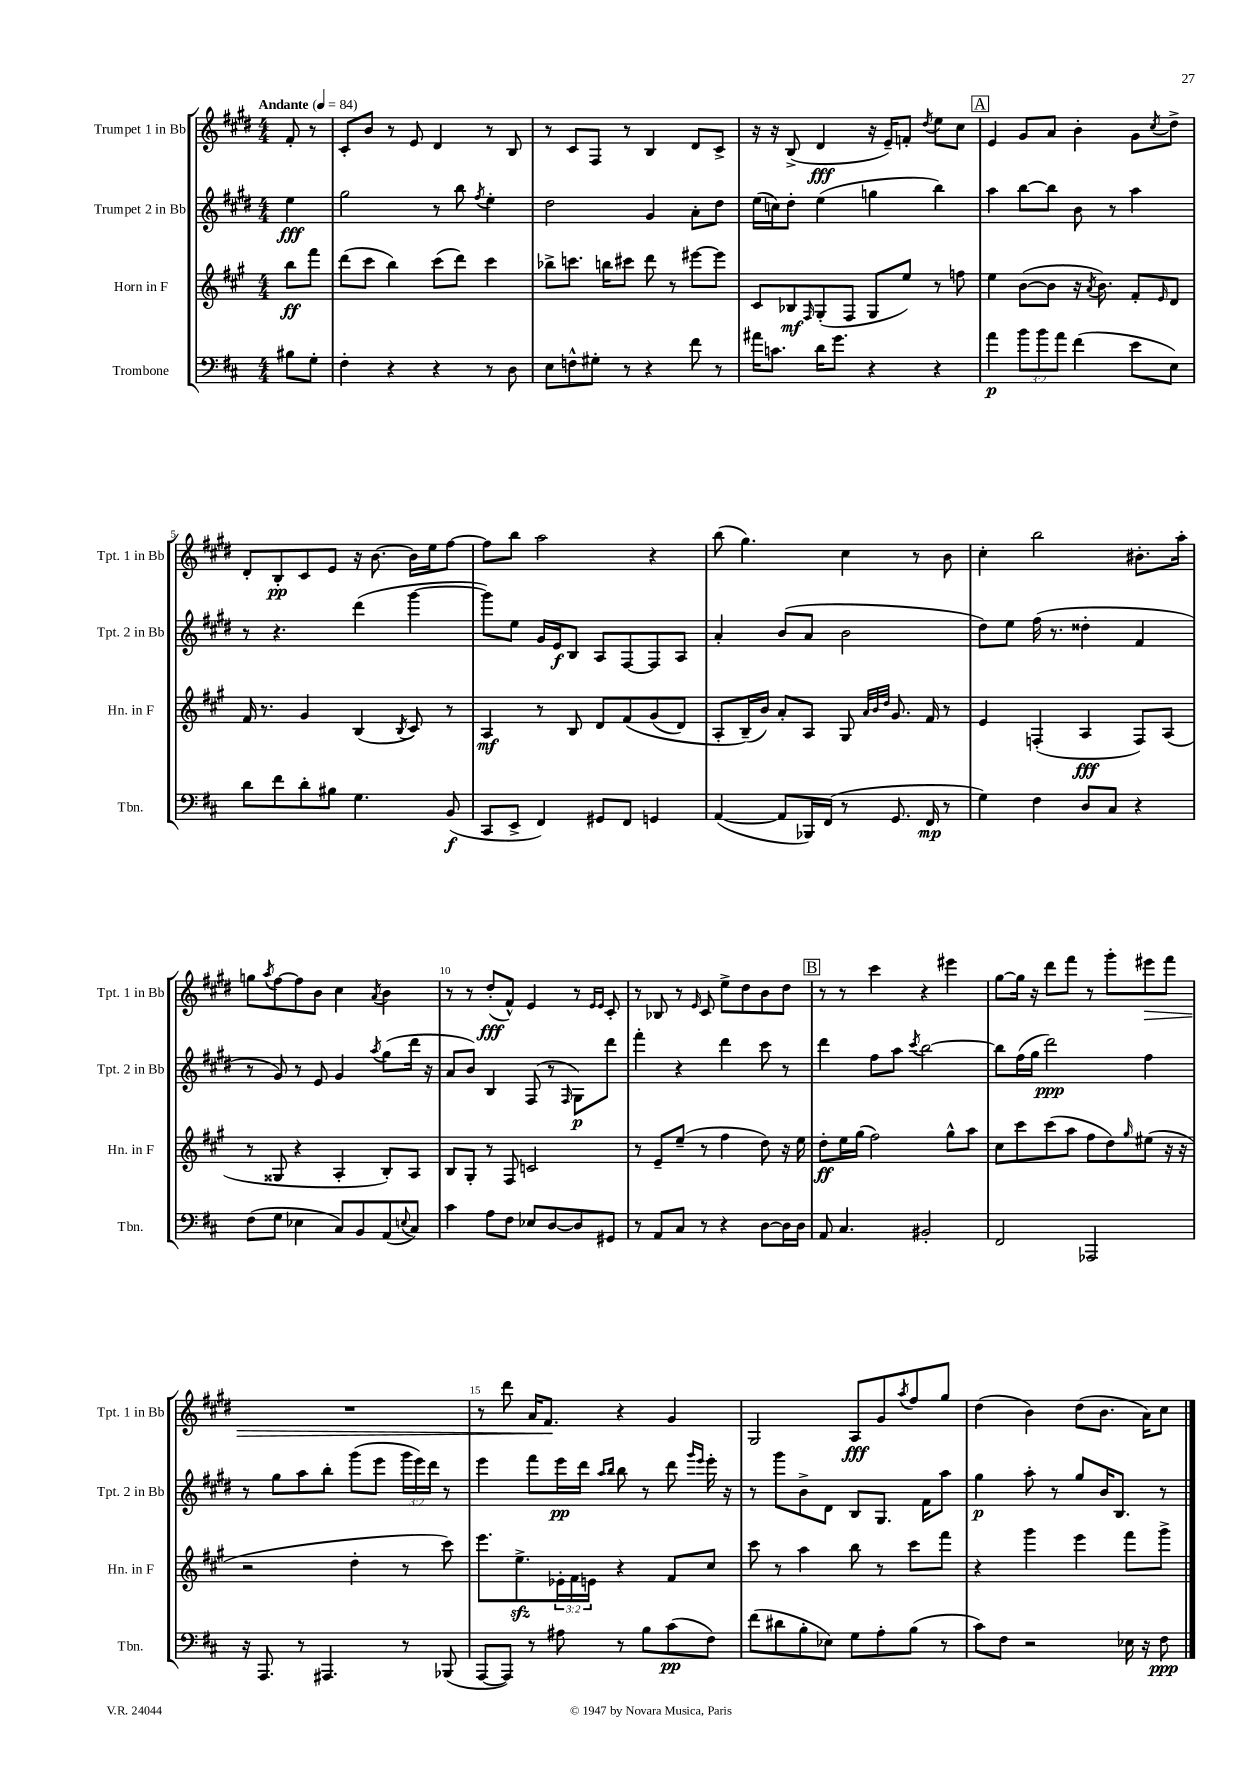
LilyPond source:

<<
\new StaffGroup <<
\new Staff = "s0" \with { instrumentName = "Trumpet 1 in Bb" shortInstrumentName = "Tpt. 1 in Bb" } {
    \clef treble \key e \major \numericTimeSignature \time 4/4 \partial 4 \tempo "Andante" 4 = 84
    fis'8-. r8 |
    cis'8-. b'8 r8 e'8 dis'4 r8 b8 |
    r8 cis'8 fis8 r8 b4 dis'8 cis'8-> |
    r16 r16 b8->( dis'4\fff r16 e'16--) f'8-. \acciaccatura { dis''8 } e''8 cis''8 |
    \mark \markup { \box "A" } e'4 gis'8 a'8 b'4-. gis'8 \acciaccatura { cis''8 } dis''8-> |
    dis'8-. b8-.\pp cis'8 e'8 r16 b'8.~ b'16 e''16 fis''8~ |
    fis''8 b''8 a''2 r4 |
    b''8( gis''4.) cis''4 r8 b'8 |
    cis''4-. b''2 bis'8.-. a''16-. |
    g''8 \acciaccatura { a''8 } fis''8~ fis''8 b'8 cis''4 \acciaccatura { a'8 } b'4 |
    r8 r8 dis''8-.\fff( fis'8-^) e'4 r8 \grace { e'16 e'16 } cis'8-. |
    r8 bes8 r8 \grace { e'16 } cis'8 e''8-> dis''8 b'8 dis''8 |
    \mark \markup { \box "B" } r8 r8 cis'''4 r4 eis'''4 |
    gis''8~ gis''16 r16 dis'''8 fis'''8 r8 gis'''8-. eis'''8\> fis'''8 |
    R1 |
    r8 dis'''8 a'16 fis'8.\! r4 gis'4 |
    gis2 a8\fff gis'8 \acciaccatura { a''8 } fis''8 gis''8 |
    dis''4( b'4) dis''8( b'8. a'16) cis''8 \bar "|." |
}
\new Staff = "s1" \with { instrumentName = "Trumpet 2 in Bb" shortInstrumentName = "Tpt. 2 in Bb" } {
    \clef treble \key e \major \numericTimeSignature \time 4/4 \override Staff.TupletNumber.text = #tuplet-number::calc-fraction-text \partial 4
    e''4\fff |
    gis''2 r8 b''8 \acciaccatura { fis''8 } e''4-. |
    dis''2 gis'4 a'8-. dis''8 |
    e''16( c''16) dis''8-. e''4( g''4 b''4) |
    \mark \markup { \box "A" } a''4 b''8~ b''8 b'8 r8 a''4 |
    r8 r4. dis'''4( gis'''4~ |
    gis'''8) e''8 gis'16 e'16\f b8 a8 fis8~ fis8 a8 |
    a'4-. b'8( a'8 b'2 |
    dis''8) e''8 fis''16( r8. disis''4-. fis'4 |
    r8 gis'8) r8 e'8 gis'4 \acciaccatura { a''8 } gis''8( dis'''16 r16 |
    a'8 b'8) b4 fis8( r8 \grace { fis16 } gis8\p) dis'''8 |
    fis'''4-. r4 dis'''4 cis'''8 r8 |
    \mark \markup { \box "B" } dis'''4 fis''8 a''8 \acciaccatura { cis'''8 } b''2~ |
    b''8 fis''16( gis''16 dis'''2\ppp) fis''4 |
    r8 gis''8 a''8 b''8-. gis'''8( e'''8 \tuplet 3/2 { gis'''16 e'''16) dis'''16 } r8 |
    e'''4 fis'''8 e'''16\pp dis'''16 \grace { a''16 b''16 } b''8 r8 dis'''8 \grace { gis'''16 e'''16 } e'''16-. r16 |
    r8 gis'''8 b'8-> dis'8 b8 gis8. fis'16 a''8 |
    gis''4\p a''8-. r8 gis''8 b'16 b8. r8 \bar "|." |
}
\new Staff = "s2" \with { instrumentName = "Horn in F" shortInstrumentName = "Hn. in F" } {
    \clef treble \key a \major \numericTimeSignature \time 4/4 \override Staff.TupletNumber.text = #tuplet-number::calc-fraction-text \partial 4
    b''8\ff fis'''8 |
    d'''8( cis'''8 b''4) cis'''8( d'''8) cis'''4 |
    bes''8-> c'''8. b''16 cis'''8 d'''8 r8 eis'''8~ eis'''8 |
    cis'8 bes8\mf \grace { fis16 } gis8-.( fis8 gis8 e''8) r8 f''8 |
    \mark \markup { \box "A" } e''4 b'8~( b'8 r16 \acciaccatura { a'8 } b'8.) fis'8-. \grace { e'16 } d'8 |
    fis'16 r8. gis'4 b4( \acciaccatura { b8 } cis'8) r8 |
    a4\mf r8 b8 d'8 fis'8\( gis'8( d'8) |
    a8-. b16--(\) b'16) a'8-. a8 gis8 \grace { a'32 b'32 d''32 } gis'8. fis'16 r8 |
    e'4 f4-.( a4\fff f8) a8( |
    r8 gisis8 r4 a4-. b8-.) a8 |
    b8 gis8-. r8 fis8 c'2 |
    r8 e'8-- e''8--( r8 fis''4 d''8) r16 e''16 |
    \mark \markup { \box "B" } d''8-.\ff e''16 gis''16( fis''2) gis''8-^ a''8 |
    cis''8 cis'''8 cis'''8( a''8 fis''8 d''8) \grace { gis''16 } eis''8( r16 r16 |
    r2 d''4-. r8 cis'''8) |
    e'''8. e''8.->\sfz \tuplet 3/2 { ees'16-. fis'16 e'16 } r4 fis'8 cis''8 |
    cis'''8 r8 a''4 b''8 r8 cis'''8 fis'''8 |
    r4 gis'''4 e'''4 fis'''8 gis'''8-> \bar "|." |
}
\new Staff = "s3" \with { instrumentName = "Trombone" shortInstrumentName = "Tbn." } {
    \clef bass \key d \major \numericTimeSignature \time 4/4 \override Staff.TupletNumber.text = #tuplet-number::calc-fraction-text \partial 4
    bis8 g8-. |
    fis4-. r4 r4 r8 d8 |
    e8 f8-^ gis8-. r8 r4 fis'8 r8 |
    ais'16 c'8. d'16 g'8. r4 r4 |
    \mark \markup { \box "A" } a'4\p \tuplet 3/2 { b'8 b'8 a'8 } fis'4( e'8 e8) |
    d'8 fis'8 d'8-. bis8 g4. b,8\f( |
    cis,8 e,8-> fis,4) gis,8 fis,8 g,4 |
    a,4~( a,8 bes,,16) fis,16( r8 g,8. fis,16\mp r8 |
    g4) fis4 d8 cis8 r4 |
    fis8( g8 ees4 cis8) b,8 a,8( \appoggiatura { e8 } cis8) |
    cis'4 a8 fis8 ees8 d8~ d8 gis,8 |
    r8 a,8 cis8 r8 r4 d8~ d16 d16 |
    \mark \markup { \box "B" } a,8 cis4. bis,2-. |
    fis,2 aes,,2 |
    r16 a,,8. r8 ais,,4. r8 bes,,8( |
    a,,8~ a,,8) r8 ais8 r8 b8 cis'8\pp( fis8) |
    fis'8( dis'8 b8-. ees8) g8 a8-. b8( r8 |
    cis'8) fis8 r2 ees16 r16 fis8\ppp \bar "|." |
}
>>
>>
\layout { \context { \Score \override BarNumber.break-visibility = ##(#f #t #t) barNumberVisibility = #(every-nth-bar-number-visible 5) } }
